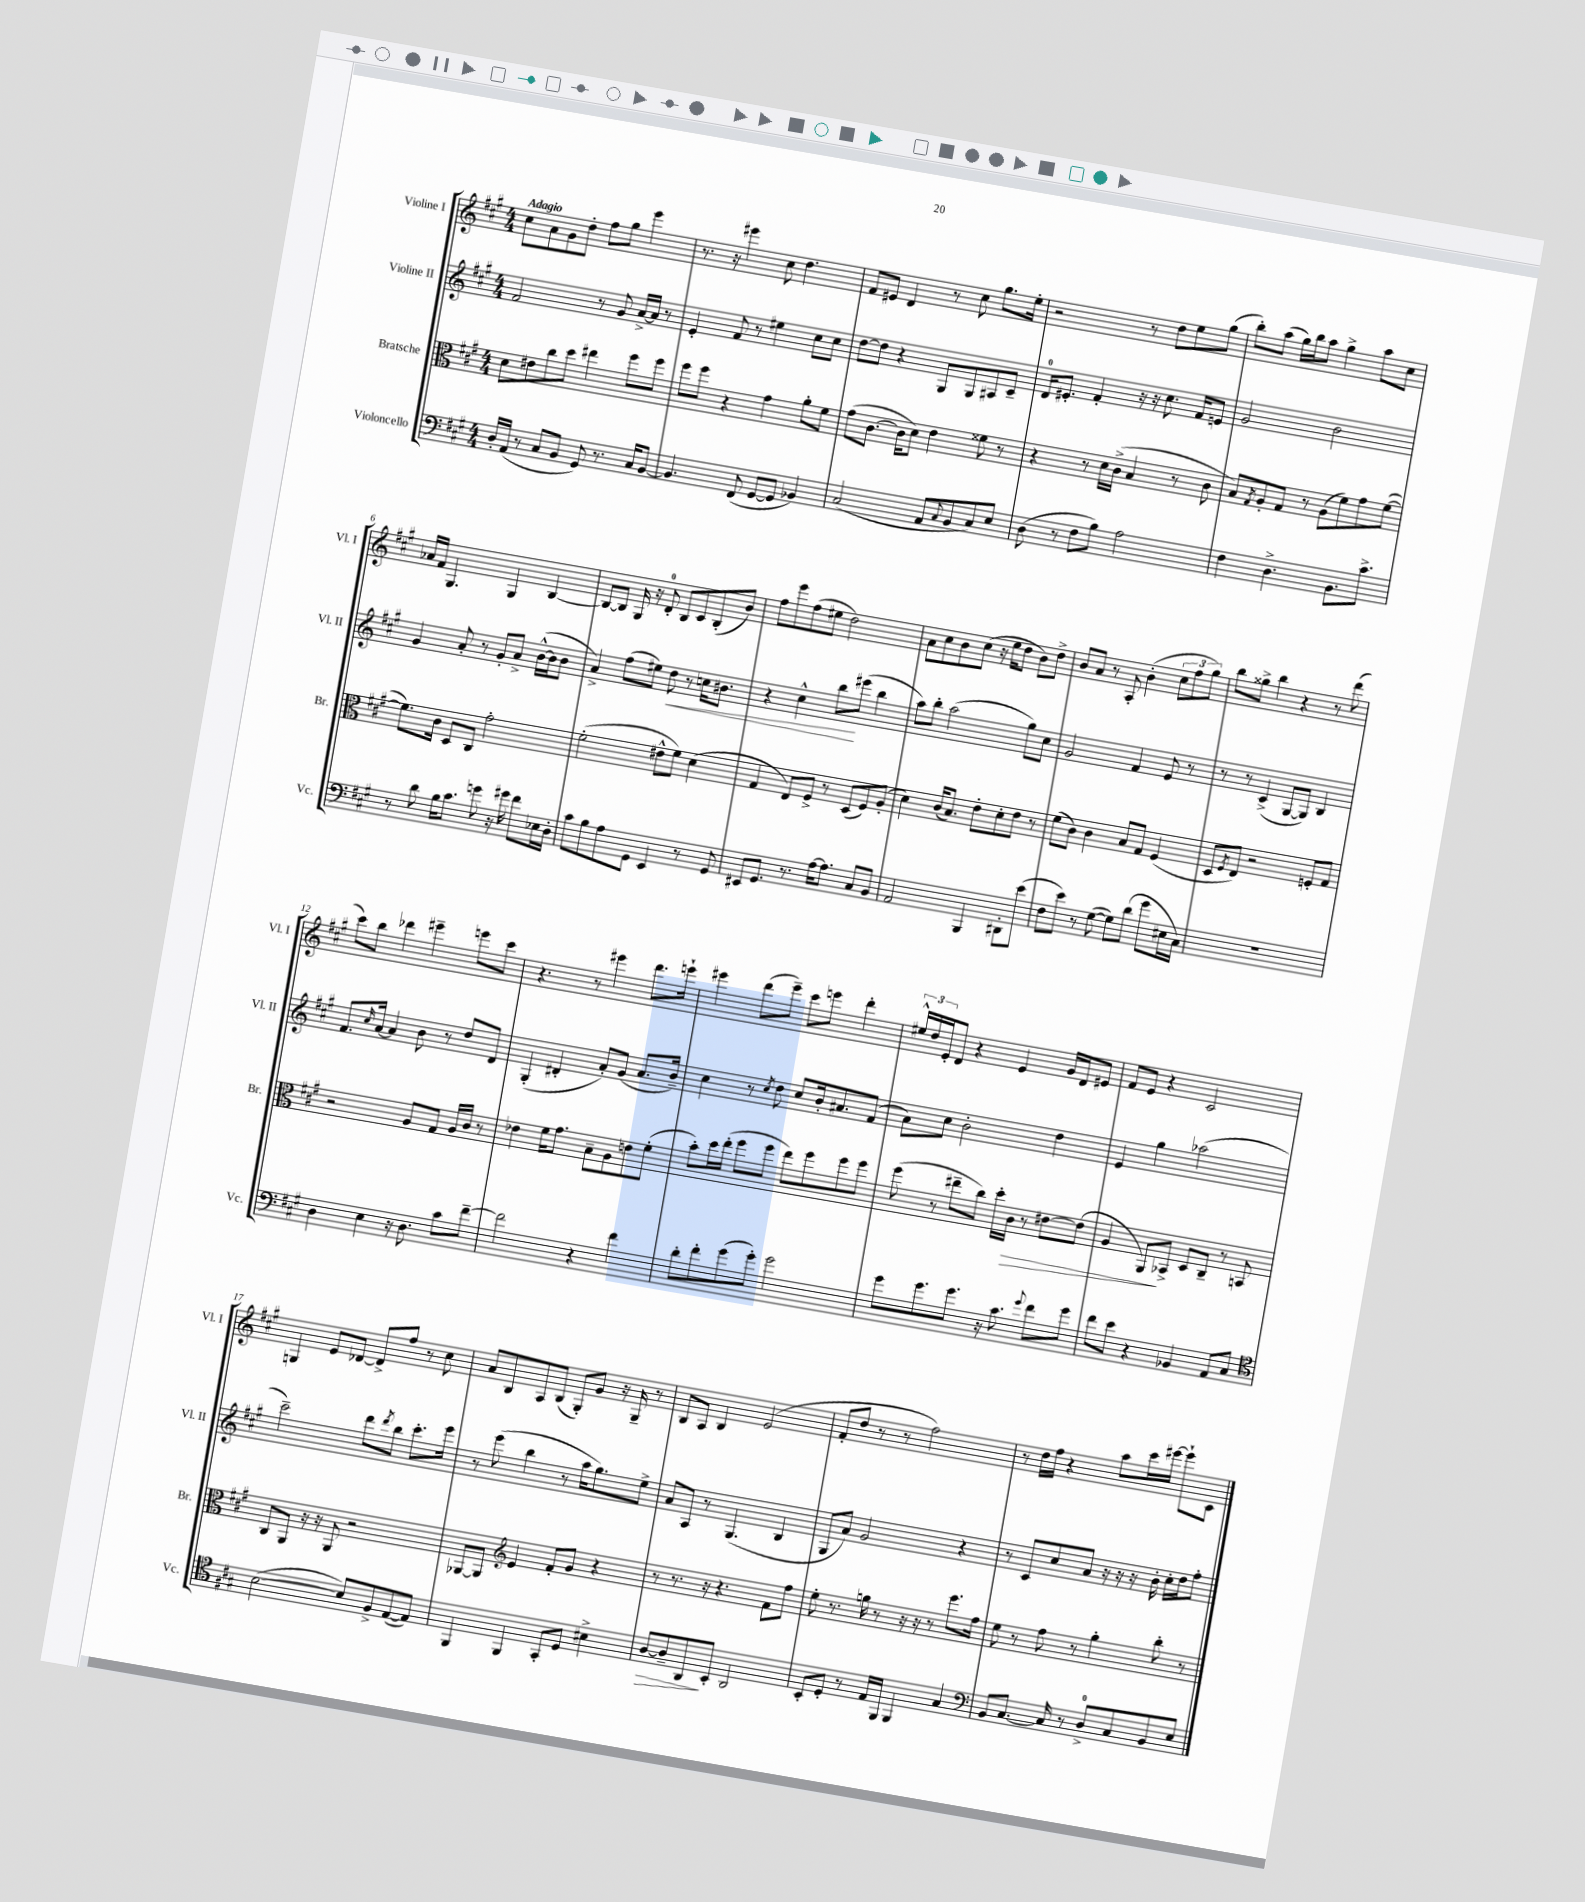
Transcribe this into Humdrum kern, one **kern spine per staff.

**kern	**kern	**kern	**kern
*staff4	*staff3	*staff2	*staff1
*clefF4	*clefC3	*clefG2	*clefG2
*k[f#c#g#]	*k[f#c#g#]	*k[f#c#g#]	*k[f#c#g#]
*M4/4	*M4/4	*M4/4	*M4/4
16D'	8d	2f#	8cc#
(16AA	.	.	.
8r	8e#	.	8a
8C#	8cc#	.	8g#
8BB	8dd	.	8dd'
8GG#)	4ee#	8r	8ff#
8.r	.	8g#	8gg#
.	8ff#	[16a^	4eee
16C#	.	16a]	.
[8BB	8ff#	8r	.
=	=	=	=
4.BB]	8ff#	4e'	8.r
.	8ff#	.	.
.	.	.	16r
.	4r	8f#	4eee#
(8FF#	.	8r	.
[8GG#	4g#	4ee#	8cc#
8GG#]	.	.	4.dd
4BB-)	8a'	8cc#	.
.	8f#	8cc#	.
=	=	=	=
(2C#	(8g#	[8dd	8f#
.	[8.c#	8dd]	8e#
.	.	4r	4d
.	16c#]	.	.
.	8d)	.	.
8AA	4e	8G#	8r
8qqC#	.	.	.
8BB	.	8G#	8cc#
8C#)	8f##	8A#	8.gg#
8E	8r	8c#~	.
.	.	.	16ee'
=	=	=	=
(8D	4r	16d	2r
.	.	8.e#'	.
8r	.	.	.
8F#	8r	4f#'	.
8B)	16d	.	.
.	(16c#^	.	.
2A	4B	16r	8r
.	.	16r	.
.	.	8.cc#	8dd
.	8r	.	8ee
.	.	16f#	.
.	8c#	8e	(8gg#
=	=	=	=
4F#	8B)	2g#	8bb')
.	8qG#	.	.
.	8A'	.	(8aa
4.D^	8G#	.	16gg#)
.	.	.	16bb
.	8r	.	8aa
.	(8A	2b	4gg#^
8.BB	8f#)	.	.
.	8g#	.	8aa
8.c#^	.	.	.
.	([8f#	.	8cc#
=	=	=	=
8r	8.f#])	4g#	16a-
.	.	.	16f#
8d	.	.	4.G#
.	16c#	.	.
16B	8D	8a'	.
8.c#	.	.	.
.	8C#	8r	.
8g	2g#'	8g#'	4G#
16r	.	8a^	.
16g#	.	.	.
8f#	.	([16b^^	[4B
.	.	16b]	.
16E-	.	8b	.
16D'	.	.	.
=	=	=	=
8c#	(2f#'	4a^)	8B_
8B	.	.	8B]
8A	.	(8ff#	16G#
.	.	.	16r
8GG#	.	8ee#)	8d'
4EE	8e#^^	8dd	8B
.	8f#)	8r	8c#
8r	(4d	16cc	(8B'
.	.	8.b#	.
8GG#	.	.	8b)
=	=	=	=
8EE#	4G#	4r	8ff#
8.GG#	.	.	8eee
.	8E)	4cc#^^	(8ff#
8.r	.	.	.
.	8F#^	.	8ee#
[16A	8r	8bb	2dd)
8.A]	.	.	.
.	(8D	(8eee#	.
8C#	8F#)	4bb	.
8BB	(8A'	.	.
=	=	=	=
2AA	4d)	8aa)	8a
.	.	8bb'	8cc#
.	(16c#	(2aa	8b
.	8.B)	.	.
.	.	.	(8cc#
4BBB	8e'	.	16r
.	.	.	16ee
.	8d'	.	8dd
8DD#'	8e	8gg#)	8b)
(8e	8r	8cc#	8dd^
=	=	=	=
8F#	(8f#	2g#	8b
8e)	8c#)	.	8a
8r	4c#	.	8r
([8G#	.	.	8A'
8G#])	8B	4f#	(4b'
(8d	8G#	.	.
8g#	(4F#	8e	12cc#
.	.	.	12ff#
16E#	.	8r	.
.	.	.	12gg#)
16C#)	.	.	.
=	=	=	=
1r	8D	8r	8bb
.	8qF#	.	.
.	8E)	8r	8gg##^
.	2r	(4c#^	4bb
.	.	[8G#	4r
.	.	8G#])	.
.	8F'	4B	8r
.	8G#	.	(8ddd
=	=	=	=
4D	2r	8.f#	8ccc#)
.	.	.	8bb
.	.	16qqcc#	.
.	.	[16a	.
4E	.	4a]	4ddd-
16r	8A	8b	4eee#~
8.D	.	.	.
.	8G#	8r	.
8c#	16A	8dd	8eee
.	16c#	.	.
[8f#~	8r	8d	8ccc#
=	=	=	=
2f#]	4e-	(4G#'	4.r
.	16f#	4d#'	.
.	8.g#	.	.
.	.	.	8r
4r	8B~	8a')	4eee#
.	8A	(8g#	.
4f#	8e	8.a	8.ddd
.	(8f#'	.	.
.	.	16b~)	16eee`
=	=	=	=
8d'	8b')	4cc#	4eee#
8f#'	16dd	.	.
.	(16ee'	.	.
(8g#	8ff#	8r	(8ddd
.	.	8qcc#	.
8g#')	8ff#	8dd	8eee#~)
2g#	8ee)	8cc#	8ccc#
.	8ff#	16b'	8eee
.	.	8.a#	.
.	8ff#	.	4ddd'
.	8ff#	(8f#	.
=	=	=	=
8g#	(8ff#	8a)	24ee#^^
.	.	.	24dd
.	.	.	24e'
8.g#	8r	8cc#	8d
.	8ee#~	2b'	4r
8.g#	.	.	.
.	8cc#)	.	.
16r	16dd'	.	4e
8.c#	16c#	.	.
.	8r	.	.
8qqg#	.	.	.
8f#	[8e#	4dd	16g#
.	.	.	16d
8g#	(8e#]	.	8e#
=	=	=	=
8f#	4A	4e	8f#
8e	.	.	8e
4r	8AA)	4gg#	4r
.	8BB-^	.	.
4BB-	8D	(2aa-	2c#
.	8C#~	.	.
8AA	8r	.	.
8C#	8BB	.	.
=	=	=	=
*clefC4	*	*	*
([2B	8C#	2ccc#~)	4G
.	8AA	.	.
.	16r	.	8e
.	16r	.	.
.	8AA	.	[8d-
8B])	2r	8ddd	8d-^]
.	.	8qddd	.
8F#^	.	8bb	8ff#
([8E	.	8.ccc#'	8r
8E])	.	.	8cc#
.	.	16eee	.
=	=	=	=
4FF#	[8AA-	8r	8a
.	8AA-]	(8eee	8B
*	*clefG2	*	*
4FF#	4e	4bb	8A
.	.	.	(8B
8GG#'	8f#'	8r	8G#')
8D	8g#	16aa	8g#
.	.	8.gg#)	.
4B#^	4r	.	16r
.	.	.	16G#~
.	.	8ee^	8r
=	=	=	=
[8A	8r	8a	8B
8A~]	8.r	8A	8A
8AA	.	8r	4B
.	16r	.	.
8BB'	4.r	(4.G#	.
2AA	.	.	(2e
.	8f#	4B	.
.	8ff#	.	.
=	=	=	=
8BB'	8ee'	8G#	8f#'
8D'	8.r	8a)	8dd
8r	.	2g#	8r
.	16gg	.	.
16E	8r	.	8r
16FF#	.	.	.
4FF#	16r	.	2ff#)
.	16r	.	.
.	8r	.	.
4G#	8.eee	4r	.
.	16ff#	.	.
=	=	=	=
*clefF4	*	*	*
8BB	8ee	8r	8r
[8.C#	8r	8c#	16dd
.	.	.	16ff#
.	8ff#	8cc#	4r
16C#]	.	.	.
8r	8r	8a	.
8D^	4gg#'	16r	8aa
.	.	16r	.
8C#	.	16r	16ccc#
.	.	16b'	[16eee#
8BB	8bb'	16cc#'	8eee#`]
.	.	16dd	.
8E	8r	8ff#'	8c#
==	==	==	==
*-	*-	*-	*-
